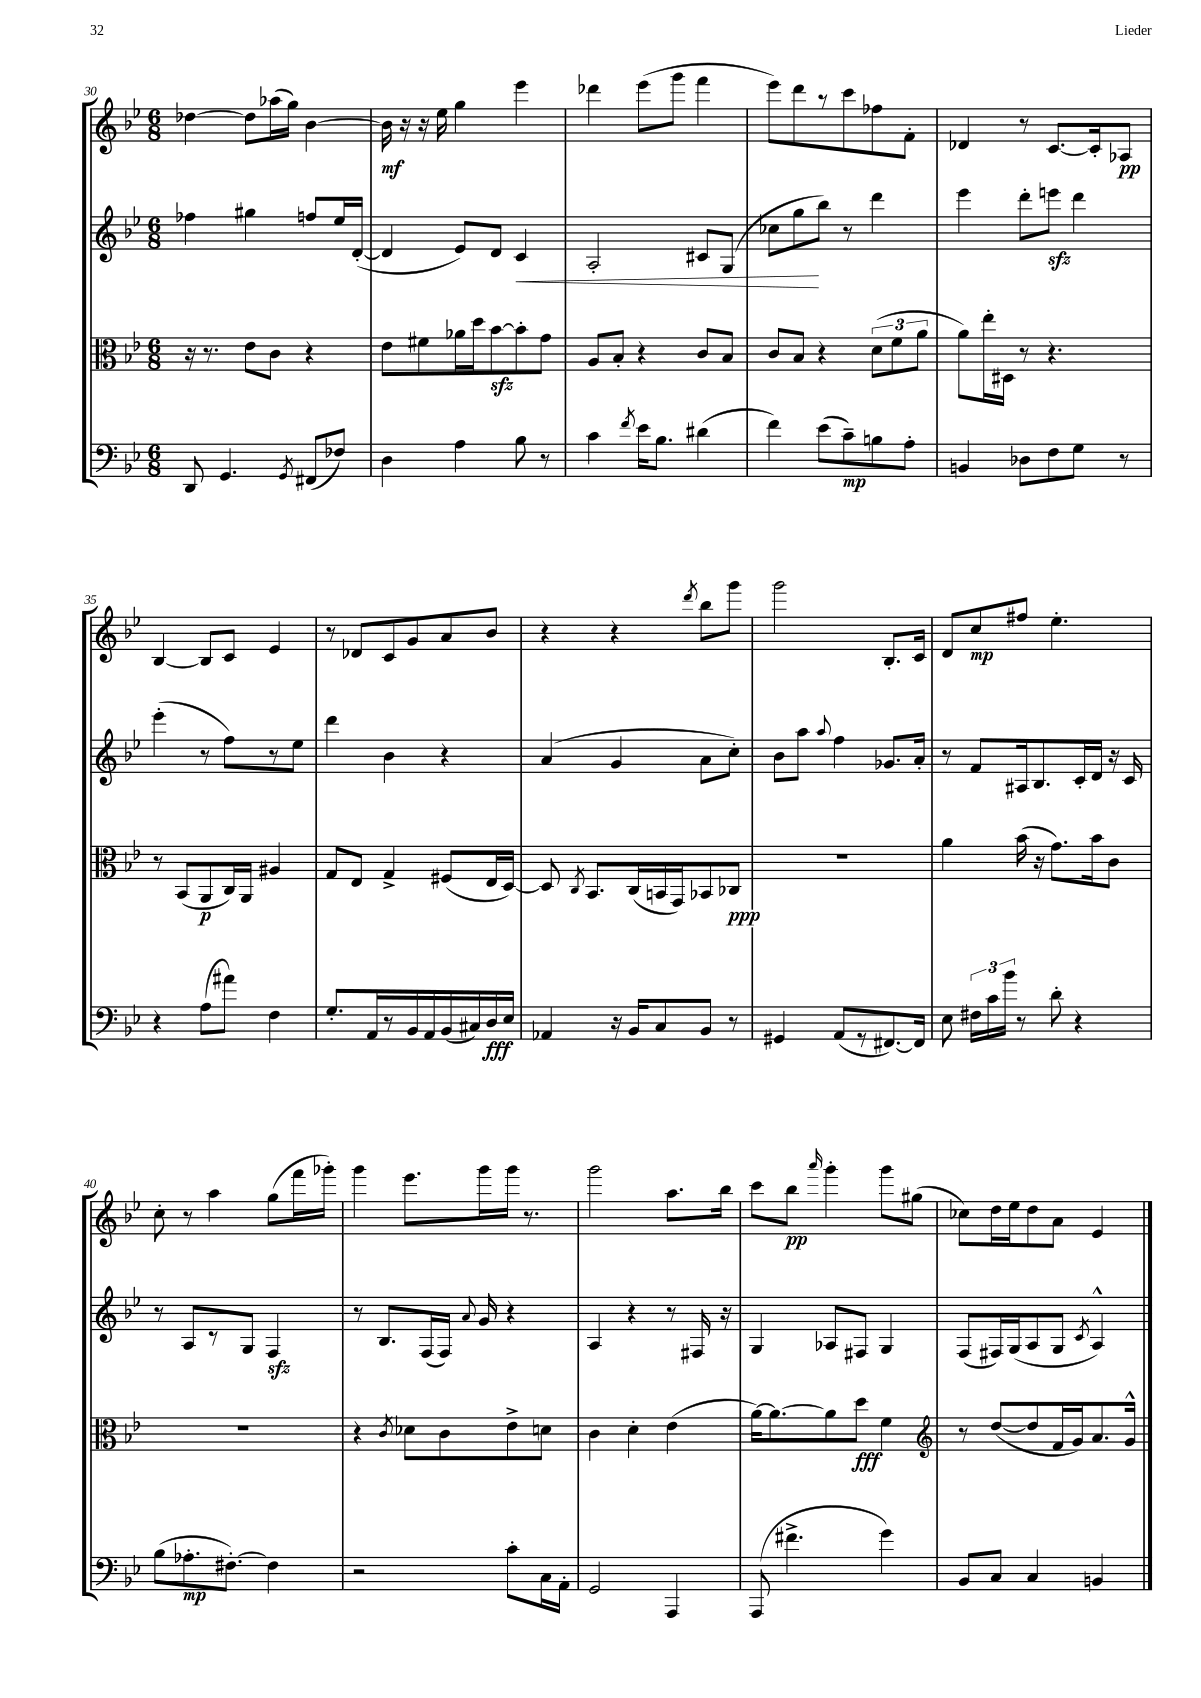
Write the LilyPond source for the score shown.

<<
\new StaffGroup <<
\new Staff = "s0" {
    \clef treble \key bes \major \numericTimeSignature \time 6/8
    \autoBeamOff des''4~ des''8[ aes''16( g''16]) bes'4~ |
    bes'16\mf r16 r16 ees''16 g''4 ees'''4 |
    des'''4 ees'''8[( g'''8] f'''4 |
    ees'''8[) d'''8 r8 c'''8 fes''8 f'8]-. |
    des'4 r8 c'8.[~ c'16-. aes8]\pp |
    bes4~ bes8[ c'8] ees'4 |
    r8 des'8[ c'8 g'8 a'8 bes'8] |
    r4 r4 \acciaccatura { d'''8 } bes''8[ g'''8] |
    g'''2 bes8.[-. c'16] |
    d'8[ c''8\mp fis''8] ees''4.-. |
    c''8-. r8 a''4 g''8[( f'''16 ges'''16]-.) |
    g'''4 ees'''8.[ g'''16 g'''16] r8. |
    g'''2 a''8.[ bes''16] |
    c'''8[ bes''8]\pp \grace { a'''16 } g'''4-. g'''8[ gis''8]( |
    ces''8[) d''16 ees''16 d''8 a'8] ees'4 \bar "|." |
}
\new Staff = "s1" {
    \clef treble \key bes \major \numericTimeSignature \time 6/8
    \autoBeamOff fes''4 gis''4 f''8[ ees''16 d'16]~-.( |
    d'4 ees'8[) d'8] c'4\< |
    a2-. cis'8[ g8]( |
    ces''8[ g''8\! bes''8]) r8 d'''4 |
    ees'''4 d'''8[-. e'''8]\sfz d'''4 |
    ees'''4-.( r8 f''8[) r8 ees''8] |
    d'''4 bes'4 r4 |
    a'4( g'4 a'8[ c''8]-.) |
    bes'8[ a''8] \appoggiatura { a''8 } f''4 ges'8.[ a'16]-. |
    r8 f'8[ ais16 bes8. c'16-. d'16] r16 c'16 |
    r8 a8[ r8 g8] f4\sfz |
    r8 bes8.[ f16( f16]) \appoggiatura { a'8 } g'16 r4 |
    a4 r4 r8 fis16 r16 |
    g4 aes8[ fis8] g4 |
    f8[( fis16) g16( a8 g8] \acciaccatura { c'8 } a4-^) \bar "|." |
}
\new Staff = "s2" {
    \clef alto \key bes \major \numericTimeSignature \time 6/8
    \autoBeamOff r16 r8. ees'8[ c'8] r4 |
    ees'8[ fis'8 aes'16 d''16 bes'8~\sfz bes'8-. g'8] |
    a8[ bes8]-. r4 c'8[ bes8] |
    c'8[ bes8] r4 \tuplet 3/2 { d'8[( f'8 a'8] } |
    a'8[) ees''16-. dis16] r8 r4. |
    r8 bes,8[( a,8\p c16) a,16] ais4 |
    g8[ ees8] g4-> fis8[( ees16 d16]~) |
    d8 \acciaccatura { c8 } bes,8.[ c16( b,16 g,16) bes,8 ces8]\ppp |
    R2. |
    a'4 bes'16( r16 g'8.[) bes'16 c'8] |
    R2. |
    r4 \acciaccatura { c'8 } des'8[ c'8 ees'8-> d'8] |
    c'4 d'4-. ees'4( |
    a'16[~) a'8.~ a'8 d''8]\fff f'4 |
    \clef treble r8 d''8[~( d''8 f'16 g'16) a'8. g'16]-^ \bar "|." |
}
\new Staff = "s3" {
    \clef bass \key bes \major \numericTimeSignature \time 6/8
    \autoBeamOff d,8 g,4. \acciaccatura { g,8 } fis,8[( fes8]) |
    d4 a4 bes8 r8 |
    c'4 \acciaccatura { f'8 } ees'16[ bes8.] dis'4( |
    f'4) ees'8[( c'8--\mp) b8 a8]-. |
    b,4 des8[ f8 g8] r8 |
    r4 a8[( ais'8]) f4 |
    g8.[-. a,16 r8 bes,16 a,16 bes,16( cis16) d16\fff ees16] |
    aes,4 r16 bes,16[ c8 bes,8] r8 |
    gis,4 a,8[( r8 fis,8.~) fis,16] |
    ees8 \tuplet 3/2 { fis16[ c'16 bes'16] } r8 d'8-. r4 |
    bes8[( aes8.-.\mp fis8.]~-.) fis4 |
    r2 c'8[-. c16 a,16]-. |
    g,2 a,,4 |
    a,,8( fis'4.-> g'4) |
    bes,8[ c8] c4 b,4 \bar "|." |
}
>>
>>
\layout { \context { \Score currentBarNumber = #30 } }
